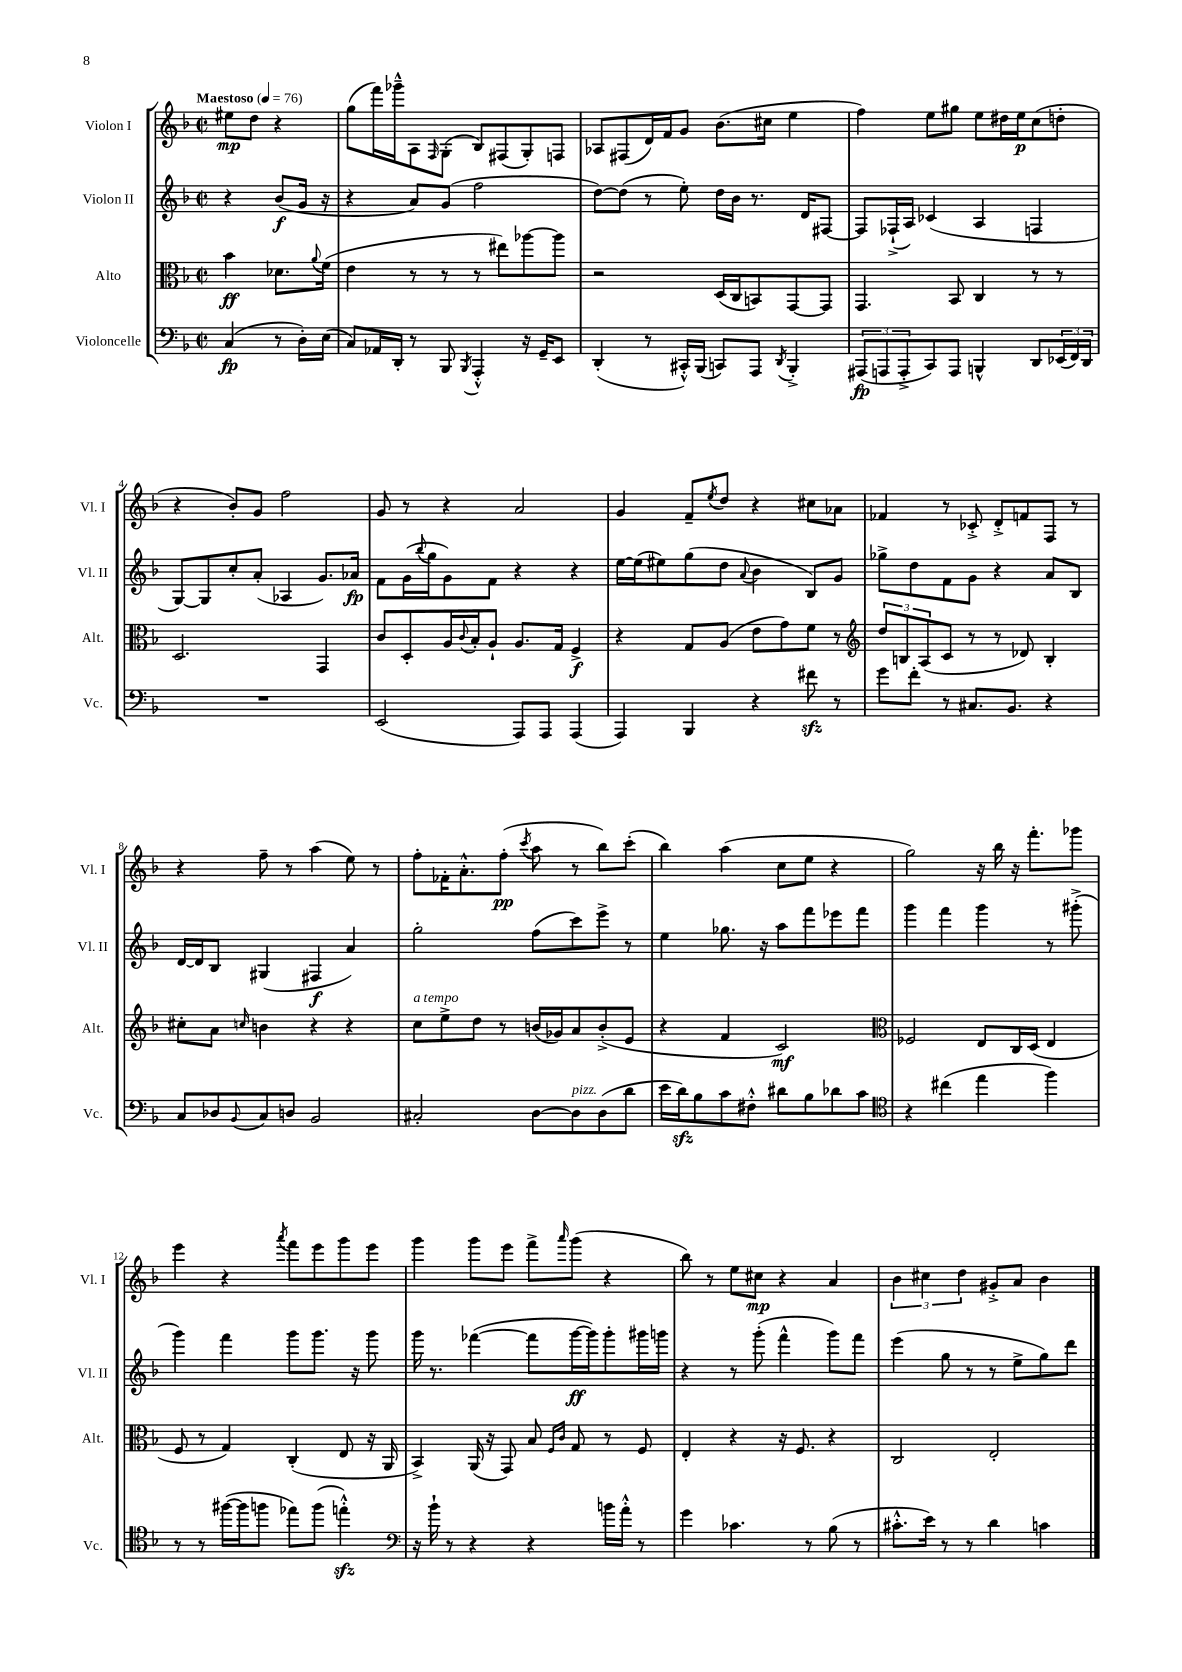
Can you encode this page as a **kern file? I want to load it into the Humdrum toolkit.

**kern	**kern	**kern	**kern
*staff4	*staff3	*staff2	*staff1
*clefF4	*clefC3	*clefG2	*clefG2
*k[b-]	*k[b-]	*k[b-]	*k[b-]
*M2/2	*M2/2	*M2/2	*M2/2
*met(c|)	*met(c|)	*met(c|)	*met(c|)
*MM76	*MM76	*MM76	*MM76
(4C	4b-	4r	8ee#
.	.	.	8dd
8r	8.d-	(8b-	4r
16D')	.	16g	.
.	8qqa	.	.
(16E	(16f	16r	.
=	=	=	=
8C)	4e	4r	(8gg
16AA-	.	.	16fff)
16DD'	.	.	16ggg-~^^
8r	8r	8a)	8A
.	.	.	16qqF
8BBB-	8r	(8g	(8G'
8qBBB-	.	.	.
4AAA'^^	8r	2ff	8B-)
.	8ee#)	.	(8F#
16r	[8aa-	.	8G')
16GG~	.	.	.
8EE	8aa-]	.	8F
=	=	=	=
(4DD'	2r	[8dd)	8A-
.	.	(8dd]	(8F#
8r	.	8r	16d)
.	.	.	16f
16CC#'^^)	.	8ee')	8g
(16BBB-	.	.	.
8CC)	(16D	16dd	(8.b-
.	16C	16b-	.
8AAA	8BB)	8.r	.
.	.	.	16cc#
8qDD	.	.	.
4BBB-'^	[8GG	.	4ee
.	.	16d	.
.	8GG]	[8F#	.
=	=	=	=
(12AAA#	4.GG	8F#]	4ff)
12AAA	.	.	.
.	.	(16F-`^	.
12AAA'^	.	.	.
.	.	16A)	.
8CC)	.	(4c-	8ee
8AAA	8BB-	.	8gg#
4BBB^^	4C	4A	8ee
.	.	.	16dd#
.	.	.	16ee
8DD	8r	4F	(8cc
(24EE-	8r	.	8dd'
24FF)	.	.	.
24DD	.	.	.
=	=	=	=
1r	2.D	[8G)	4r
.	.	8G]	.
.	.	8cc'	8b-')
.	.	(8a'	8g
.	.	4A-	2ff
.	4GG	8.g)	.
.	.	16a-	.
=	=	=	=
(2EE	8c	8f	8g
.	8D'	(16g	8r
.	.	8qqbb-	.
.	.	16gg	.
.	16A	8g)	4r
.	8qqc	.	.
.	16B-'	.	.
.	8A`	8f	.
8AAA)	8.A	4r	2a
8AAA	.	.	.
.	16G	.	.
(4AAA	4F^	4r	.
=	=	=	=
4AAA)	4r	[16ee	4g
.	.	(16ee]	.
.	.	8ee#)	.
4BBB-	8G	(8gg	8f~
.	.	.	8qee
.	(8A	8dd	8dd
.	.	8qqa	.
4r	8e	4b-	4r
.	8g)	.	.
8f#	8f	8B-)	8cc#
8r	8r	8g	8a-
=	=	=	=
*	*clefG2	*	*
8g	12dd	8gg-^	4f-
.	12B	.	.
8f'	.	8dd	.
.	(12A	.	.
8r	8c	8f	8r
8.C#	8r	8g	8c-'^
.	8r	4r	8d'^
8.BB-	.	.	.
.	8d-)	.	8f
4r	4B'	8a	8F
.	.	8B-	8r
=	=	=	=
8C	8cc#'	[16d	4r
.	.	16d]	.
8D-	8a	8B-	.
8qqBB-	16qqcc	.	.
8C	4b	(4G#	8ff~
8D	.	.	8r
2BB-	4r	4F#	(4aa
.	4r	4a)	8ee)
.	.	.	8r
=	=	=	=
2C#'	8cc	2gg'	8ff'
.	8ee^	.	16f-'
.	.	.	8.a'^^
.	8dd	.	.
.	8r	.	(8ff'
.	.	.	8qccc
[8D	(16b	(8ff	8aa
.	16g-)	.	.
8D]	8a	8ccc)	8r
(8D	(8b'^	8eee^	8bb-)
8d	8e	8r	(8ccc'
=	=	=	=
16e	4r	4ee	4bb-)
16d)	.	.	.
8B-	.	.	.
8c	4f	8.gg-	(4aa
8F#'^^	.	.	.
.	.	16r	.
8d#	2c)	8aa	8cc
8B-	.	8fff	8ee
8d-	.	8eee-	4r
8c	.	8fff	.
=	=	=	=
*clefC4	*clefC3	*	*
4r	2F-	4ggg	2gg)
(4cc#	.	4fff	.
4ee	8E	4ggg	16r
.	.	.	16bb-
.	16C	.	16r
.	(16D	.	8.fff'
4ff)	4E	8r	.
.	.	(8ggg#'^	8ggg-
=	=	=	=
8r	8F	4ggg)	4eee
8r	8r	.	.
([16ff#	4G)	4fff	4r
16ff#]	.	.	.
8ff	.	.	.
.	.	.	8qaaa
8ee-)	(4C'	8ggg	8fff
(8ff	.	8.ggg	8eee
4ee'^^)	8E	.	8ggg
.	.	16r	.
.	16r	8ggg	8eee
.	16AA	.	.
=	=	=	=
*clefF4	*	*	*
16r	4BB-^)	16ggg	4ggg
16b-`	.	8.r	.
8r	.	.	.
4r	(16AA	([4fff-	8ggg
.	16r	.	.
.	8GG)	.	8eee
4r	8B-	8fff-]	8fff^
.	16qqF	.	.
.	16qqc	.	16qqaaa
.	8G	[16ggg	(8ggg
.	.	16ggg])	.
16b	8r	8ggg'	4r
16a'^^	.	.	.
8r	8F	16ggg#	.
.	.	16ggg	.
=	=	=	=
4g	4E'	4r	8bb-)
.	.	.	8r
4.c-	4r	8r	8ee
.	.	(8ggg'	8cc#
.	16r	4fff^^	4r
.	8.F	.	.
8r	.	.	.
(8B-	4r	8ggg)	4a
8r	.	8fff	.
=	=	=	=
8.c#'^^	2C	(4eee	6b-
.	.	.	6cc#
16e)	.	.	.
8r	.	8gg	.
.	.	.	6dd
8r	.	8r	.
4d	2E'	8r	8g#'^
.	.	8ee^	8a
4c	.	8gg)	4b-
.	.	8ddd	.
==	==	==	==
*-	*-	*-	*-
